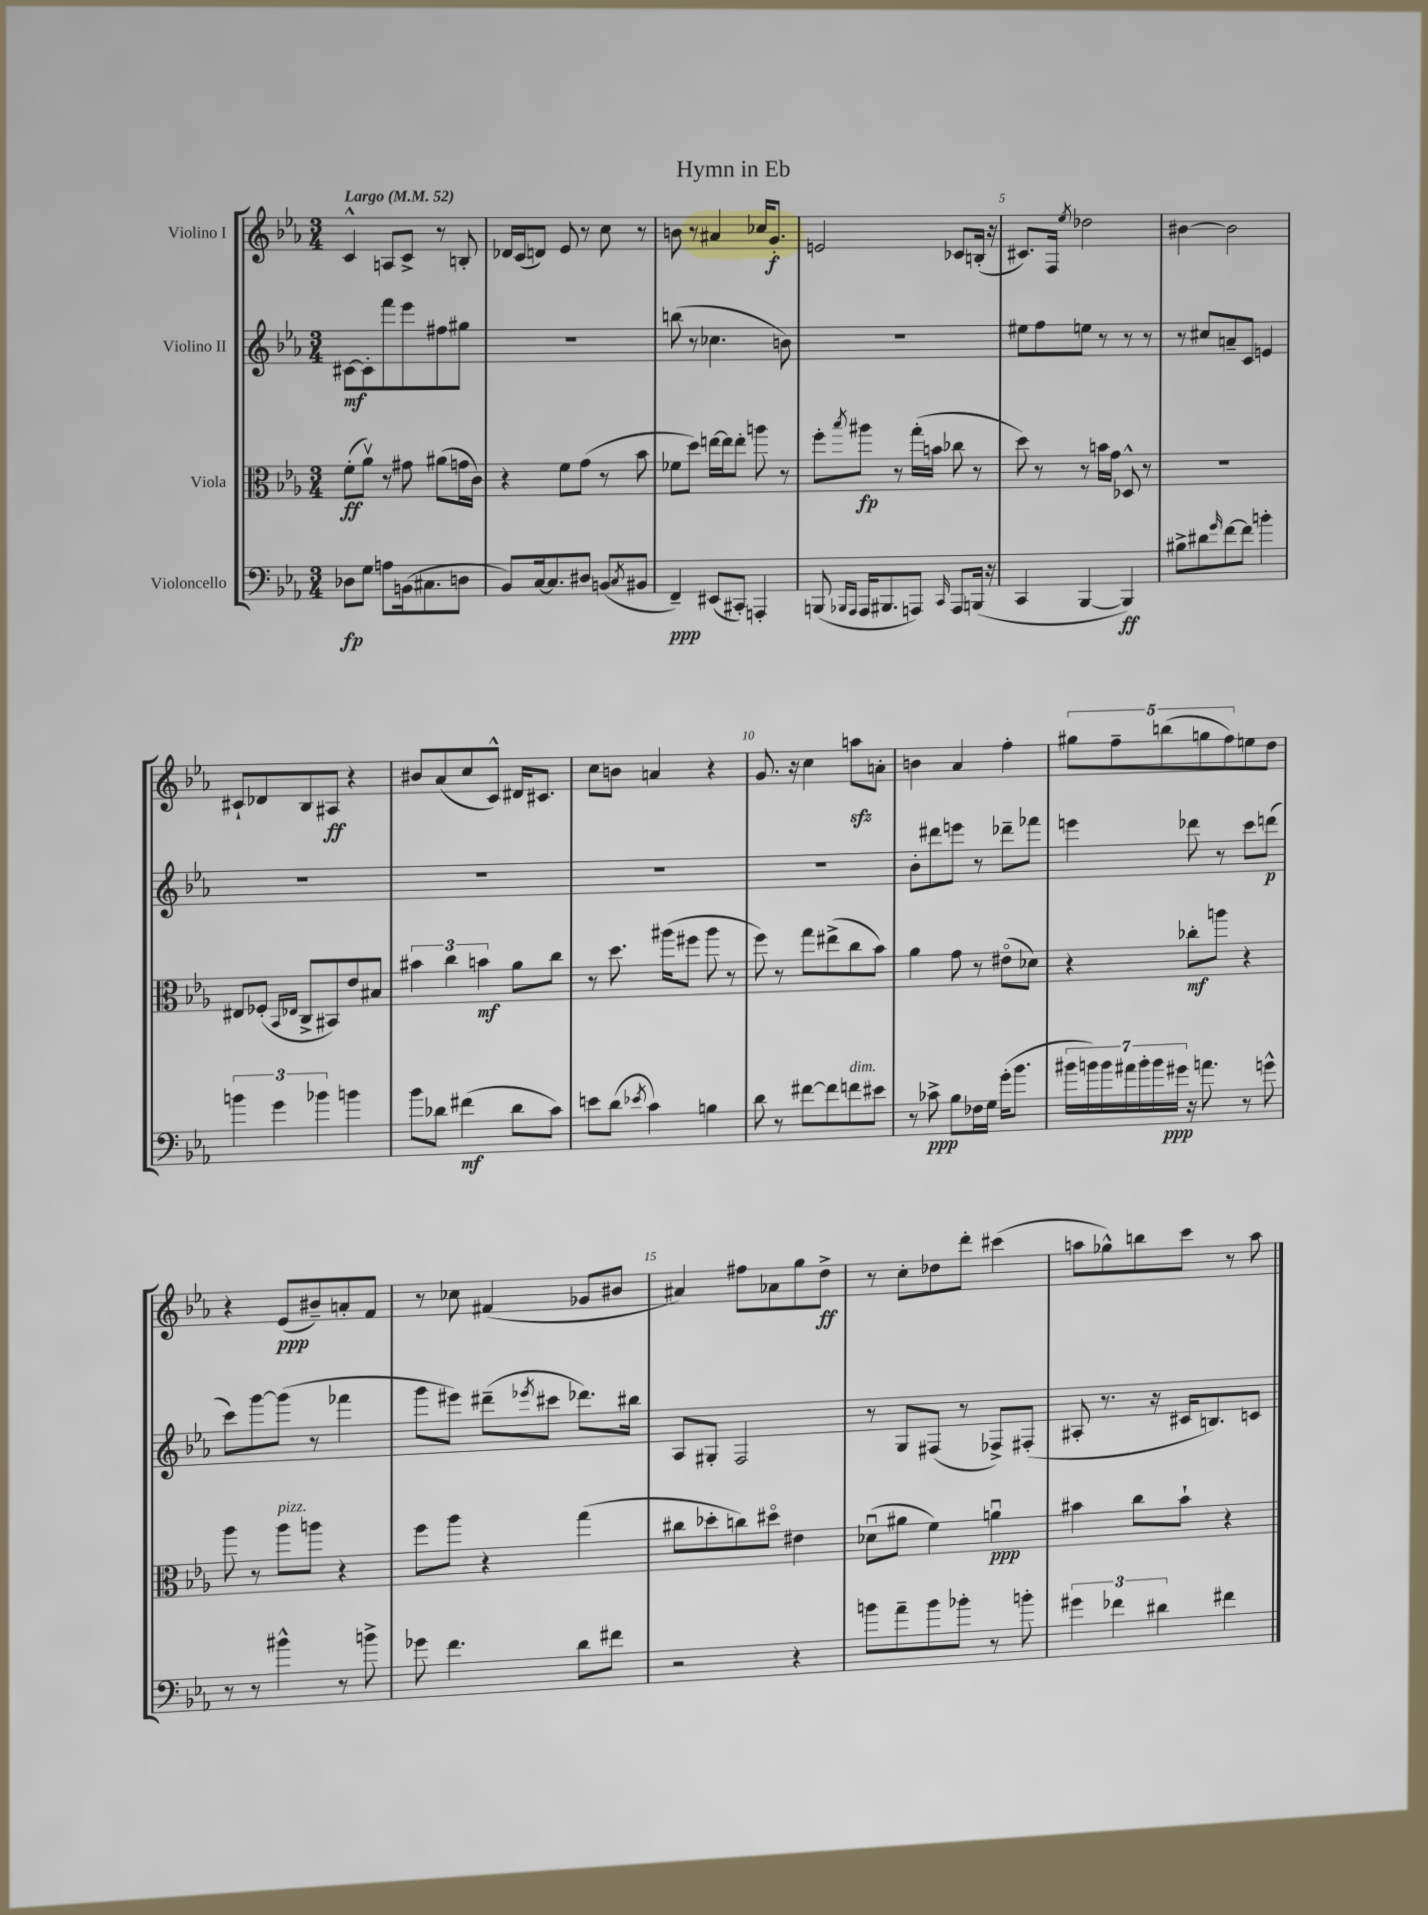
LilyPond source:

\header { title = "Hymn in Eb" }
<<
\new StaffGroup <<
\new Staff = "s0" \with { instrumentName = "Violino I" } {
    \clef treble \key ees \major \numericTimeSignature \time 3/4 \tempo "Largo" 4 = 52
    c'4-^ a8 c'8-> r8 b8-. |
    des'16 c'16( d'8) ees'8 r8 c''8 r8 |
    b'8 r8 ais'4 ces''16 g'8.-.\f |
    e'2 ces'8 b16-.( r16 |
    cis'8.) f16 \acciaccatura { ees''8 } des''2 |
    bis'4~ bis'2 |
    cis'8-! des'8 bes8 ais8\ff r4 |
    bis'8 aes'8( c''8 c'8-^) dis'16 cis'8. |
    c''8 b'8 a'4 r4 |
    g'8. r16 c''4 a''8\sfz a'8-. |
    b'4 aes'4 f''4-. |
    \tuplet 5/4 { gis''8 f''8-- b''8( g''8 f''8) } e''8 d''8 |
    r4 ees'8\ppp( bis'8--) a'8-. f'8 |
    r8 ces''8 fis'4( ges'8 bis'8 |
    ais'4) fis''8 aes'8 g''8 d''8->\ff |
    r8 c''8-. des''8 d'''8-. cis'''4( |
    a''8 ges''8-^) b''8 c'''8 r8 a''8 \bar "|." |
}
\new Staff = "s1" \with { instrumentName = "Violino II" } {
    \clef treble \key ees \major \numericTimeSignature \time 3/4
    cis'8~\mf cis'8-. f'''8 ees'''8 fis''8 gis''8 |
    R2. |
    b''8( r8 ces''4. b'8) |
    R2. |
    eis''8 f''8 e''8 r8 r8 r8 |
    r8 cis''8 a'8-- c'8 e'4 |
    R2. |
    R2. |
    R2. |
    R2. |
    bes'8-. dis'''8 e'''8 r8 des'''8-- fes'''8 |
    e'''4 des'''8 r8 c'''8 d'''8\p( |
    c'''8) g'''8~ g'''8( r8 fes'''4 |
    g'''8 eis'''8) dis'''8--( \acciaccatura { ees'''8 } cis'''8 des'''8.) bis''16 |
    aes8 gis8-. f2 |
    r8 g8 fis8( r8 fes8->) fis8-.( |
    ais8-. r8. r16 cis'16 b8.) c'8 \bar "|." |
}
\new Staff = "s2" \with { instrumentName = "Viola" } {
    \clef alto \key ees \major \numericTimeSignature \time 3/4
    f'8-.\ff( aes'8\upbow) r8 gis'8 ais'8( g'16 c'16) |
    r4 f'8 g'8( r8 bes'8 |
    fes'8 d''8) e''16~ e''16 e''8-. a''8 r8 |
    f''8-. \acciaccatura { bes''8 } ais''8\fp r8 g''16-.( b'16 ces''8 r8 |
    d''8) r8 r8 b'16 g'16 des8-^ r8 |
    R2. |
    eis8 fes8-.( \grace { bes,16 ees16 } c8-> bis,8) ees'8 bis8 |
    \tuplet 3/2 { bis'4 c''4 b'4\mf } aes'8 c''8 |
    r8 d''8. ais''16( fis''8 ais''8 r8 |
    f''8) r8 g''8 eis''8->( c''8 bes'8) |
    aes'4 g'8 r8 eis'8\flageolet( des'8) |
    r4 ces''8-.\mf a''8 r4 |
    aes''8 r8 aes''8^\markup { \italic "pizz." } a''8 r4 |
    f''8 aes''8 r4 g''4( |
    cis''8 des''8-. c''8) dis''8\flageolet eis'4 |
    des'8\downbow( ais'8 f'4) a'4\downbow\ppp |
    bis'4 c''8 bis'8-! r4 \bar "|." |
}
\new Staff = "s3" \with { instrumentName = "Violoncello" } {
    \clef bass \key ees \major \numericTimeSignature \time 3/4
    des8\fp g8 a8 b,16( cis8. d8 |
    bes,8) c16~ c8. dis8 b,8( \acciaccatura { c8 } bis,8 |
    f,4--\ppp) eis,8( cis,8-.) a,,4-. |
    b,,8( \grace { bes,,16 aes,,16 } aes,,16 bis,,8. a,,8) \grace { c,16 } a,,8 b,,16( r16 |
    c,4 bes,,4~ bes,,4\ff) |
    bis8-> dis'8 \grace { g'16 } f'8~ f'8 b'4-. |
    \tuplet 3/2 { b'4 g'4 bes'4 } b'4 |
    bes'8 des'8 fis'4\mf( des'8 c'8) |
    e'8 d'8( \acciaccatura { ees'8 } c'4) b4 |
    d'8 r8 fis'8~ fis'8 f'8^\markup { \italic "dim." } eis'8 |
    r8 ces'8->\ppp bes8 fes16 g16 g'16-.( bes'8. |
    \tuplet 7/4 { bis'16 b'16) b'16 ais'16 b'16-. b'16 gis'16\ppp } r16 a'8. r8 g'8-^ |
    r8 r8 bis'4-^ r8 b'8-> |
    ges'8 f'4. d'8 fis'8 |
    r2 r4 |
    b'8 aes'8-- b'8 bes'8-. r8 b'8-. |
    \tuplet 3/2 { gis'4 fes'4 dis'4 } fis'4 \bar "|." |
}
>>
>>
\layout { \context { \Score \override BarNumber.break-visibility = ##(#f #t #t) barNumberVisibility = #(every-nth-bar-number-visible 5) } }
